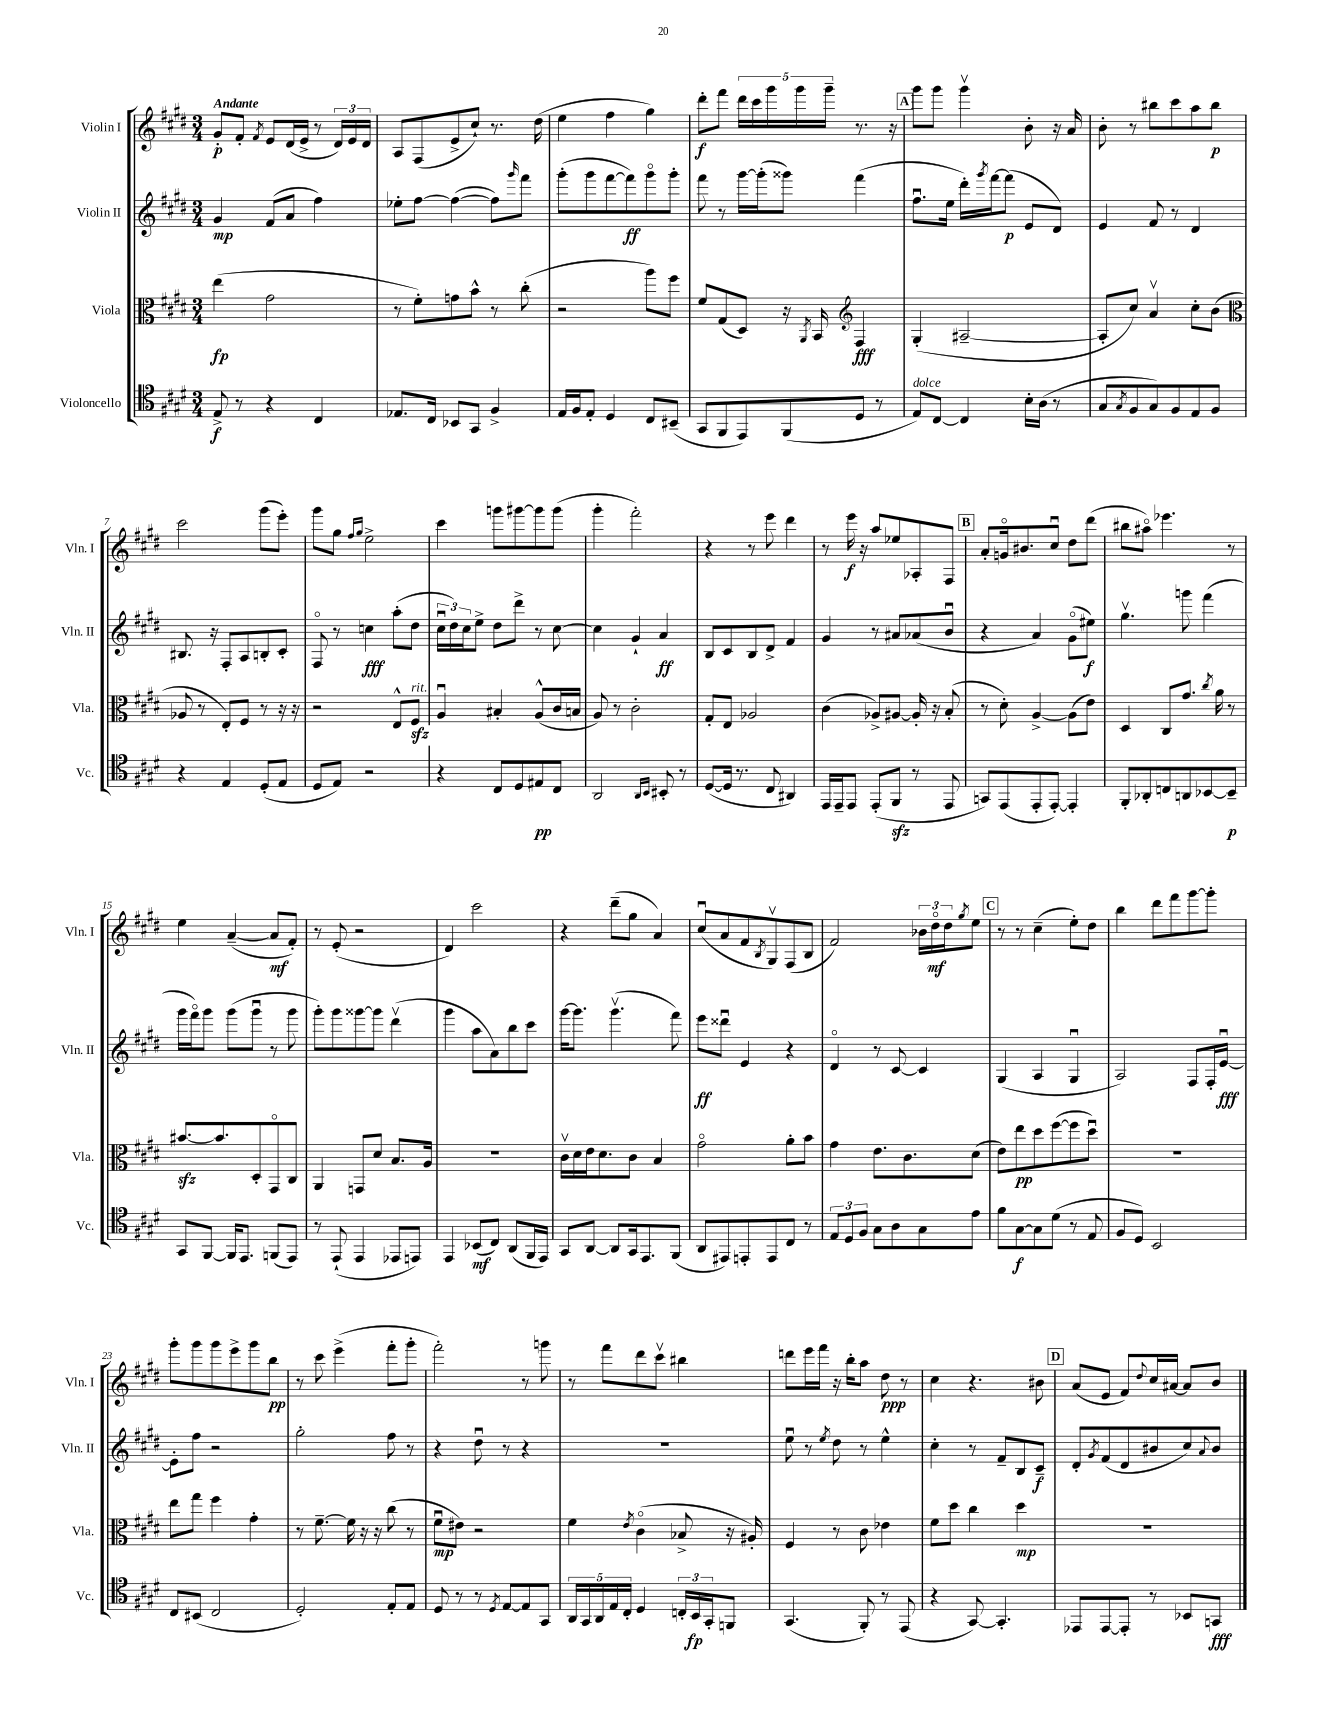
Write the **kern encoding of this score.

**kern	**dynam	**kern	**dynam	**kern	**dynam	**kern	**dynam
*part4	*part4	*part3	*part3	*part2	*part2	*part1	*part1
*staff4	*staff4	*staff3	*staff3	*staff2	*staff2	*staff1	*staff1
*I"Violoncello	*	*I"Viola	*	*I"Violin II	*	*I"Violin I	*
*I'Vc.	*	*I'Vla.	*	*I'Vln. II	*	*I'Vln. I	*
*clefC4	*	*clefC3	*	*clefG2	*	*clefG2	*
*k[f#c#g#d#]	*	*k[f#c#g#d#]	*	*k[f#c#g#d#]	*	*k[f#c#g#d#]	*
*M3/4	*	*M3/4	*	*M3/4	*	*M3/4	*
=1	=1	=1	=1	=1	=1	=1	=1
!	!	!	!	!	!	!LO:TX:a:B:t=Andante	!
8E^/	f	(4ee\	fp	4g#/	mp	8g#'/L	p
8r	.	.	.	.	.	8f#'/J	.
.	.	.	.	.	.	8qf#/	.
4r	.	2g#\	.	(8f#/L	.	8e/L	.
.	.	.	.	8a/J	.	(16d#/L	.
.	.	.	.	.	.	16e^/JJ	.
4C#/	.	.	.	4ff#\)	.	8r	.
.	.	.	.	.	.	24d#/LL)	.
.	.	.	.	.	.	24e/	.
.	.	.	.	.	.	24d#/JJ	.
=2	=2	=2	=2	=2	=2	=2	=2
8.E-X/L	.	8r	.	8ee-X'\L	.	8A/L	.
.	.	8f#'\L)	.	[8ff#\J	.	(8F#/	.
16C#/Jk	.	.	.	.	.	.	.
8BB-X/L	.	8gn\	.	(4ff#\_	.	8e^/	.
8GG#/J	.	8b^^\J	.	.	.	8cc#`/J)	.
4F#^/	.	8r	.	8ff#\L])	.	8.r	.
.	.	.	.	16qqggg#/	.	.	.
.	.	(8cc#'\	.	8fff#\J	.	.	.
.	.	.	.	.	.	(16dd#\	.
=3	=3	=3	=3	=3	=3	=3	=3
16E/LL	.	2r	.	(8ggg#'\L	.	4ee\	.
16F#/J	.	.	.	.	.	.	.
8E'/J	.	.	.	8ggg#\	.	.	.
4D#/	.	.	.	[8fff#\	.	4ff#\	.
.	.	.	.	8fff#\])	ff	.	.
8C#/L	.	8aa\L)	.	8ggg#\	.	4gg#\)	.
(8BB#X~/J	.	8ff#\J	.	8ggg#'\J	.	.	.
=4	=4	=4	=4	=4	=4	=4	=4
8GG#/L	.	8f#/L	.	8fff#\	.	8ddd#'\L	f
8FF#/	.	(8G#/	.	8r	.	8fff#\J	.
8EE/)	.	8D#/J)	.	[16ggg#\LL	.	20ddd#\LL	.
.	.	.	.	.	.	20ccc#\	.
.	.	.	.	(16ggg#'\J]	.	.	.
.	.	.	.	.	.	20ggg#\	.
(8FF#/	.	16r	.	8ggg##X\J)	.	.	.
.	.	.	.	.	.	20ggg#\	.
.	.	8qAA/	.	.	.	.	.
.	.	16BB/	.	.	.	.	.
.	.	.	.	.	.	20ggg#~\JJ	.
*	*	*clefG2	*	*	*	*	*
8D#/J	.	4F#/	fff	(4fff#\	.	8.r	.
8r	.	.	.	.	.	.	.
.	.	.	.	.	.	16r	.
!!LO:REH:place=s1:t=A
=5	=5	=5	=5	=5	=5	=5	=5
!LO:TX:a:i:t=dolce	!	!	!	!	!	!	!
8E/L)	.	(4G#'/	.	8.ff#u\L	.	8ggg#\L	.
[8C#/J	.	.	.	.	.	8ggg#\J	.
.	.	.	.	16ee\Jk	.	.	.
4C#/]	.	[2A#X~/	.	16ddd#'\LL)	.	4ggg#v\	.
.	.	.	.	8qggg#/	.	.	.
.	.	.	.	[16fff#\J	.	.	.
.	.	.	.	(8fff#\J]	p	.	.
16B'\LL	.	.	.	8e/L	.	8b'\	.
(16A\JJ	.	.	.	.	.	.	.
8r	.	.	.	8d#/J)	.	16r	.
.	.	.	.	.	.	16a/	.
=6	=6	=6	=6	=6	=6	=6	=6
8G#/L	.	8A#'/L]	.	4e/	.	8b'\	.
8qG#/	.	.	.	.	.	.	.
8F#/	.	8cc#/J)	.	.	.	8r	.
8G#/)	.	4av/	.	8f#/	.	8bb#X\L	.
8F#/	.	.	.	8r	.	8ccc#\	.
8E/	.	8cc#'\L	.	4d#/	.	8aa\	.
8F#/J	.	(8b\J	.	.	.	8bb#\J	p
!!LO:LB:g=z
=7	=7	=7	=7	=7	=7	=7	=7
*	*	*clefC3	*	*	*	*	*
4r	.	8A-X/	.	8.B#X/	.	2ccc#\	.
.	.	8r	.	.	.	.	.
.	.	.	.	16r	.	.	.
4E/	.	8E'/L)	.	8F#'/L	.	.	.
.	.	8F#/J	.	8A/	.	.	.
(8D#'/L	.	8r	.	8Bn'/	.	(8ggg#\L	.
8E/J	.	16r	.	8c#'/J	.	8eee'\J)	.
.	.	16r	.	.	.	.	.
=8	=8	=8	=8	=8	=8	=8	=8
8D#/L	.	2r	.	8F#/	.	8ggg#\L	.
8E/J)	.	.	.	8r	.	8gg#\J	.
.	.	.	.	.	.	16qqff#/LL	.
.	.	.	.	.	.	16qqgg#/JJ	.
2r	.	.	.	4ccn\	fff	2ee^\	.
.	.	8E^^/L	.	(8aa'\L	.	.	.
!	!	!LO:TX:a:i:t=rit.	!	!	!	!	!
.	.	8F#zz/J	.	8dd#\J	.	.	.
=9	=9	=9	=9	=9	=9	=9	=9
4r	.	4Au/	.	24cc#u\LL	.	4ccc#\	.
.	.	.	.	24dd#\)	.	.	.
.	.	.	.	24cc#\J	.	.	.
.	.	.	.	8ee^\J	.	.	.
8C#/L	.	4B#X'/	.	8dd#\L	.	8gggn\L	.
8D#/	.	.	.	8ddd#^\J	.	[8ggg#X\	.
8E#X/	pp	(8A^^/L	.	8r	.	8ggg#\]	.
8C#/J	.	16c#/L	.	[8cc#\	.	(8ggg#\J	.
.	.	16Bn/JJ	.	.	.	.	.
=10	=10	=10	=10	=10	=10	=10	=10
2AA/	.	8A/)	.	4cc#\]	.	4ggg#'\	.
.	.	8r	.	.	.	.	.
.	.	2c#'\	.	4g#`/	.	2fff#'\)	.
16qqAA/LL	.	.	.	.	.	.	.
16qqBB/JJ	.	.	.	.	.	.	.
8BB#X'/	.	.	.	4a/	ff	.	.
8r	.	.	.	.	.	.	.
=11	=11	=11	=11	=11	=11	=11	=11
([8D#/L	.	8G#'/L	.	8B/L	.	4r	.
16D#/Jk]	.	8E/J	.	8c#/	.	.	.
8.r	.	.	.	.	.	.	.
.	.	2A-X/	.	8B/	.	8r	.
8C#/	.	.	.	8d#^/J	.	8eee\	.
4AA#X/)	.	.	.	4f#/	.	4ddd#\	.
=12	=12	=12	=12	=12	=12	=12	=12
16EE/LL	.	(4c#\	.	4g#/	.	8r	.
16EE~/J	.	.	.	.	.	.	.
8EE/J	.	.	.	.	.	16eee\	f
.	.	.	.	.	.	16r	.
(8EE'/L	.	8A-X^/L)	.	8r	.	8aa/L	.
8FF#zz/J	.	[8A#X/J	.	8a#X/L	.	8ee-X/	.
8r	.	16A#'/]	.	(8a-X/	.	8A-X'/	.
.	.	16r	.	.	.	.	.
8EE/	.	(8B'/	.	8bu/J	.	8F#/J	.
!!LO:REH:place=s1:t=B
=13	=13	=13	=13	=13	=13	=13	=13
8GGn/L)	.	8r	.	4r	.	8a'/L	.
(8EE/	.	8d#'\)	.	.	.	16gn/k	.
.	.	.	.	.	.	8.b#X/	.
8EE'/	.	[4A^/	.	4a/)	.	.	.
[8EE'/J)	.	.	.	.	.	8cc#u/J	.
4EE'/]	.	(8A\L]	.	(8g#\L	.	8dd#\L	.
.	.	8e\J)	.	8ee#X\J)	f	(8ddd#\J	.
=14	=14	=14	=14	=14	=14	=14	=14
8FF#'/L	.	4D#/	.	4.gg#v\	.	8bb#X\L	.
8AA-X'/	.	.	.	.	.	8aa#X\J)	.
8Cn/	.	8C#/L	.	.	.	4.eee-X\	.
8AAn/	.	8.g#/J	.	8gggn\	.	.	.
[8BB-X/	.	.	.	(4fff#\	.	.	.
.	.	8qcc#/	.	.	.	.	.
.	.	16a\	.	.	.	.	.
8BB-~/J]	p	8r	.	.	.	8r	.
!!LO:LB:g=z
=15	=15	=15	=15	=15	=15	=15	=15
8GG#/L	.	[8.b#Xzz/L	.	16ggg#\LL	.	4ee\	.
.	.	.	.	16fff#\J)	.	.	.
[8FF#/J	.	.	.	8ggg#\J	.	.	.
.	.	8.b#/]	.	.	.	.	.
16FF#/KL]	.	.	.	(8ggg#\L	.	([4a~/	.
8.EE/J	.	.	.	.	.	.	.
.	.	8D#'/	.	8ggg#u\J	.	.	.
(8FFn/L	.	8GG#/	.	8r	.	8a/L]	mf
8EE/J)	.	8C#/J	.	8ggg#\	.	8f#'/J)	.
=16	=16	=16	=16	=16	=16	=16	=16
8r	.	4AA/	.	8ggg#'\L)	.	8r	.
(8EE`/	.	.	.	8ggg#\	.	(8e'/	.
4EE/	.	8GGn/L	.	[8ggg##X\	.	2r	.
.	.	8d#/J	.	8ggg##\J]	.	.	.
8EE-X/L	.	8.B/L	.	(4ddd#v\	.	.	.
8EEn/J)	.	.	.	.	.	.	.
.	.	16A/Jk	.	.	.	.	.
=17	=17	=17	=17	=17	=17	=17	=17
4EE/	.	2.r	.	4ggg#\	.	4d#/)	.
(8BB-X/L	mf	.	.	8aa\L	.	2ccc#\	.
8C#/J)	.	.	.	8a\)	.	.	.
(8AA/L	.	.	.	8bb\	.	.	.
16FF#/L	.	.	.	8ccc#\J	.	.	.
16EE/JJ)	.	.	.	.	.	.	.
=18	=18	=18	=18	=18	=18	=18	=18
8GG#/L	.	16c#v\LL	.	[16ggg#\KL	.	4r	.
.	.	16d#\	.	8.ggg#\J]	.	.	.
[8AA/J	.	16e\J	.	.	.	.	.
.	.	8.d#\	.	.	.	.	.
8AA/L]	.	.	.	(4.ggg#v\	.	(8ddd#~\L	.
16GG#/k	.	8c#\J	.	.	.	8gg#\J	.
8.EE/	.	.	.	.	.	.	.
.	.	4B/	.	.	.	4a/)	.
(8FF#/J	.	.	.	8fff#\)	.	.	.
=19	=19	=19	=19	=19	=19	=19	=19
8AA/L	.	2g#\	.	8eee\L	ff	(8cc#u/L	.
8EE#X/)	.	.	.	8ddd##Xu\J	.	8a/	.
8EEn'/	.	.	.	4e/	.	8f#/	.
.	.	.	.	.	.	8qB/	.
8EE/	.	.	.	.	.	8G#v/)	.
8C#/J	.	8a'\L	.	4r	.	(8F#/	.
8r	.	8b\J	.	.	.	8B/J	.
=20	=20	=20	=20	=20	=20	=20	=20
12E/L	.	4g#\	.	4d#/	.	2f#/)	.
12D#/	.	.	.	.	.	.	.
12F#/J	.	.	.	.	.	.	.
8G#\L	.	8.e\L	.	8r	.	.	.
8A\	.	.	.	[8c#/	.	.	.
.	.	8.c#\	.	.	.	.	.
8G#\	.	.	.	4c#/]	.	24b-X\LL	.
.	.	.	.	.	.	24dd#\	mf
.	.	.	.	.	.	24dd#\J	.
.	.	.	.	.	.	8qgg#/	.
8e\J	.	(8d#\J	.	.	.	8ee\J	.
!!LO:REH:place=s1:t=C
=21	=21	=21	=21	=21	=21	=21	=21
8f#\L	.	8e\L)	.	(4G#/	.	8r	.
[8G#\	f	8ee\	pp	.	.	8r	.
8G#\]	.	8dd#\	.	4A/	.	(4cc#~\	.
(8d#\J	.	([8ff#\	.	.	.	.	.
8r	.	8ff#\]	.	4G#u/	.	8ee'\L)	.
8E/	.	8dd#u\J)	.	.	.	8dd#\J	.
=22	=22	=22	=22	=22	=22	=22	=22
8F#/L	.	2.r	.	2A/)	.	4bb\	.
8D#/J)	.	.	.	.	.	.	.
2BB/	.	.	.	.	.	8ddd#\L	.
.	.	.	.	.	.	8fff#\	.
.	.	.	.	8F#/L	.	[8ggg#\	.
.	.	.	.	16F#'/L	.	8ggg#'\J]	.
.	.	.	.	[16eu/JJ	fff	.	.
!!LO:LB:g=z
=23	=23	=23	=23	=23	=23	=23	=23
8C#/L	.	8ee\L	.	8e'\L]	.	8ggg#'\L	.
(8BB#X/J	.	8gg#\J	.	8ff#\J	.	8ggg#\	.
2C#/	.	4ff#\	.	2r	.	8ggg#\	.
.	.	.	.	.	.	8eee^\	.
.	.	4g#'\	.	.	.	8ggg#\	.
.	.	.	.	.	.	8bb\J	pp
=24	=24	=24	=24	=24	=24	=24	=24
2D#'/)	.	8r	.	2gg#'\	.	8r	.
.	.	[8.f#~\	.	.	.	8ccc#\	.
.	.	.	.	.	.	(4eee^\	.
.	.	16f#\]	.	.	.	.	.
.	.	16r	.	.	.	.	.
.	.	16r	.	.	.	.	.
8E'/L	.	(8cc#\	.	8ff#\	.	8fff#'\L	.
8E/J	.	8r	.	8r	.	8ggg#'\J	.
=25	=25	=25	=25	=25	=25	=25	=25
8D#/	.	8f#u\L	mp	4r	.	2fff#'\)	.
8r	.	8e#X\J)	.	.	.	.	.
8r	.	2r	.	8dd#u\	.	.	.
8qD#/	.	.	.	.	.	.	.
[8E/L	.	.	.	8r	.	.	.
8E/]	.	.	.	4r	.	8r	.
8GG#/J	.	.	.	.	.	8gggn\	.
=26	=26	=26	=26	=26	=26	=26	=26
20AA/LL	.	4f#\	.	2.r	.	8r	.
20GG#/	.	.	.	.	.	.	.
20AA/	.	.	.	.	.	.	.
.	.	.	.	.	.	8fff#\L	.
20E/	.	.	.	.	.	.	.
20C#'/JJ	.	.	.	.	.	.	.
.	.	8qe/	.	.	.	.	.
4D#/	.	(4c#\	.	.	.	8ddd#\	.
.	.	.	.	.	.	8ccc#v\J	.
24Cn'/LL	.	8B-X^/	.	.	.	4bb#X\	.
24BB/	fp	.	.	.	.	.	.
24GG#'/J	.	.	.	.	.	.	.
8FFn/J	.	16r	.	.	.	.	.
.	.	16A#X'/)	.	.	.	.	.
=27	=27	=27	=27	=27	=27	=27	=27
(4.GG#/	.	4F#/	.	8eeu\	.	8dddn\L	.
.	.	.	.	8r	.	16eee\L	.
.	.	.	.	.	.	16fff#\JJ	.
.	.	.	.	8qee/	.	.	.
.	.	8r	.	8dd#\	.	16r	.
.	.	.	.	.	.	16bb'\KL	.
8FF#'/)	.	8c#\	.	8r	.	8aa\J	.
8r	.	4e-X\	.	4ee^^\	.	8dd#\	ppp
(8EE/	.	.	.	.	.	8r	.
=28	=28	=28	=28	=28	=28	=28	=28
4r	.	8f#\L	.	4cc#'\	.	4cc#\	.
.	.	8dd#\J	.	.	.	.	.
[8GG#/)	.	4cc#\	.	8r	.	4.r	.
4.GG#'/]	.	.	.	8f#~/L	.	.	.
.	.	4dd#\	mp	8B/	.	.	.
.	.	.	.	8c#~/J	f	8b#X\	.
!!LO:REH:place=s1:t=D
=29	=29	=29	=29	=29	=29	=29	=29
8EE-X/L	.	2.r	.	8d#'/L	.	(8a/L	.
.	.	.	.	8qg#/	.	.	.
[8EE-/	.	.	.	(8f#/	.	8e/J	.
8EE-'/J]	.	.	.	8d#/	.	8f#/L)	.
.	.	.	.	.	.	8qqdd#/	.
8r	.	.	.	8b#X/	.	16cc#/L	.
.	.	.	.	.	.	[16a#X/JJ	.
8BB-X/L	.	.	.	8cc#/)	.	8a#/L]	.
.	.	.	.	8qqa/	.	.	.
8GGn/J	fff	.	.	8b#/J	.	8b/J	.
==	==	==	==	==	==	==	==
*-	*-	*-	*-	*-	*-	*-	*-
